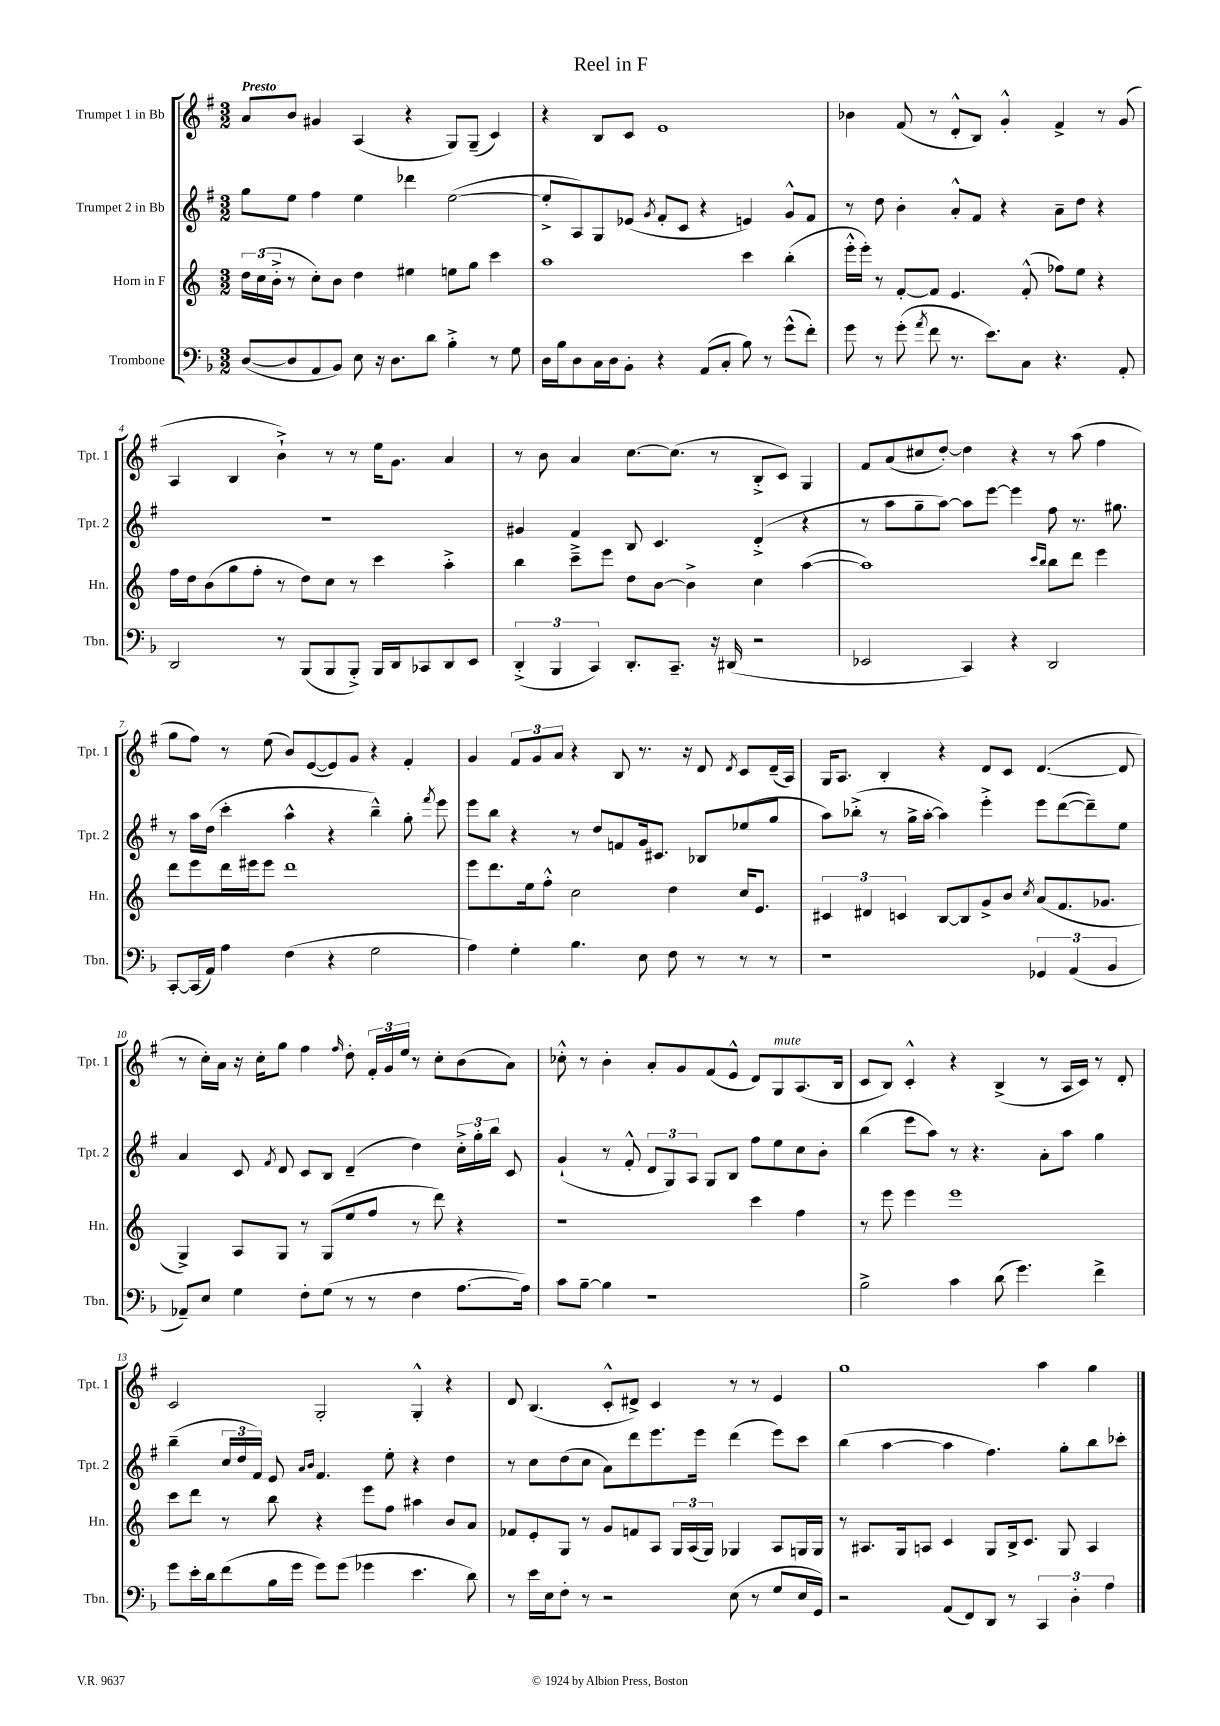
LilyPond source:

\header { title = "Reel in F" }
<<
\new StaffGroup <<
\new Staff = "s0" \with { instrumentName = "Trumpet 1 in Bb" shortInstrumentName = "Tpt. 1" } {
    \clef treble \key g \major \numericTimeSignature \time 3/2 \tempo "Presto"
    \autoBeamOff a'8[ b'8] gis'4 a4( r4 g8[) g8]--( c'4) |
    r4 b8[ c'8] e'1 |
    bes'4 fis'8( r8 d'8[-.-^ b8]) g'4-.-^ fis'4-> r8 g'8( |
    a4 b4 b'4-!->) r8 r8 e''16[ g'8.] a'4 |
    r8 b'8 a'4 c''8.[~ c''8.]( r8 b8[-.-> c'8]) g4 |
    fis'8[ a'8( cis''8 d''8]~-.) d''4 r4 r8 a''8( fis''4 |
    g''8[ fis''8]) r8 e''8( b'8[) e'8~( e'8) g'8] r4 fis'4-. |
    g'4 \tuplet 3/2 { fis'8[ g'8 a'8] } r4 b8 r8. r16 d'8 \acciaccatura { d'8 } c'8[ d'16--( a16]) |
    g16[ a8.] b4-. r4 d'8[ c'8] d'4.~( d'8 |
    r8 c''16[-.) a'16] r16 c''16[-. g''8] fis''4 \grace { fis''16 } d''8-. \tuplet 3/2 { fis'16[-. g'16 e''16] } r8 c''8[-. b'8( a'8]) |
    ces''8-.-^ r8 b'4-. a'8[-. g'8 fis'8( e'8]-^ d'8[) g8^\markup { \italic "mute" } a8.( b16] |
    c'8[ b8]) c'4-.-^ r4 b4->( r8 a16[ c'16]) r8 d'8-. |
    c'2 g2-. g4-.-^ r4 |
    d'8 b4.( c'8[-.-^ dis'8]->) c'4 r8 r8 e'4 |
    g''1 a''4 g''4 \bar "|." |
}
\new Staff = "s1" \with { instrumentName = "Trumpet 2 in Bb" shortInstrumentName = "Tpt. 2" } {
    \clef treble \key g \major \numericTimeSignature \time 3/2
    \autoBeamOff g''8[ e''8] fis''4 e''4 des'''4 e''2~( |
    e''8[-.-> a8) g8 ees'8]( \acciaccatura { g'8 } fis'8[-. c'8] r4 e'4) g'8[-^ fis'8] |
    r8 d''8 b'4-. a'8[-.-^ fis'8] r4 a'8[-- d''8] r4 |
    R1. |
    gis'4 fis'4 b8 c'4. d'4-.->( r4 |
    r8 a''8[ g''8-- a''8]~) a''8[ e'''8]~ e'''4 fis''8 r8. gis''8. |
    r8 a''16[ d''16]( c'''4-. a''4-^ r4 b''4---^) g''8-. \acciaccatura { fis'''8 } e'''8 |
    e'''8[ b''8] r4 r8 d''8[ f'8 g'16 cis'8.] bes8[ ees''8( g''8] |
    a''8[) bes''8]-.->( r8 g''16[-> a''16]~-. a''4) e'''4-.-> e'''8[ d'''8~( d'''8--) e''8] |
    a'4 c'8 \acciaccatura { fis'8 } d'8 c'8[ b8] d'4--( d''4) \tuplet 3/2 { c''16[-.-> g''16-. b''16] } c'8 |
    g'4-!( r8 fis'8-.-^ \tuplet 3/2 { d'8[ g8) a8] } g8[ b8] fis''8[ e''8 c''8 b'8]-. |
    b''4( e'''8[ a''8]) r8 r4. a'8[-. a''8] g''4 |
    b''4--( \tuplet 3/2 { c''16[ d''16 fis'16]) } e'8 \grace { a'16[ b'16] } fis'4. e''8-. r4 d''4 |
    r8 c''8[ d''8( c''8] a'8[) d'''8 e'''8. e'''16] d'''4( e'''8[) c'''8] |
    b''4( a''4~ a''4 fis''4.) g''8[-. b''8 ces'''8]-. \bar "|." |
}
\new Staff = "s2" \with { instrumentName = "Horn in F" shortInstrumentName = "Hn." } {
    \clef treble \key c \major \numericTimeSignature \time 3/2
    \autoBeamOff \tuplet 3/2 { d''16[ c''16( b'16]-.-> } r8 c''8[-.) b'8] d''4 eis''4 e''8[ g''8] c'''4 |
    a''1 c'''4 b''4-.( |
    e'''16[-.-^ e'''16]-.) r8 f'8[~-. f'8] e'4. f'8-.-^( fes''8[) e''8] r4 |
    f''16[ d''16 b'8( g''8 f''8]-. r8 d''8[) c''8] r8 c'''4 a''4-.-> |
    b''4 c'''8[---> e'''8] d''8[ b'8]~ b'4-> c''4 a''4~( |
    a''1) \grace { c'''16[ b''16] } b''8[ d'''8] e'''4 |
    d'''8[ e'''8 d'''16 eis'''16 eis'''8] d'''1 |
    e'''8[ d'''8. e''16 f''8]-.-^ c''2 d''4 c''16[ e'8.] |
    \tuplet 3/2 { cis'4 dis'4 c'4 } b8[~ b8 g'8-> b'8] \acciaccatura { c''8 } a'8[( f'8. ges'8.] |
    g4->) a8[ g8] r8 g8[( e''8 f''8] r8 d'''8) r4 |
    r1 c'''4 f''4 |
    r8 e'''8 e'''4 e'''1 |
    c'''8[ d'''8] r8 b''8 r4 e'''8[ f''8] ais''4 b'8[ a'8] |
    fes'8[ e'8-. g8] r8 g'8[ f'8 a8] \tuplet 3/2 { g16[ a16( g16]) } ges4 a8[ g16 g16] |
    r8 ais8.[ g16 a8] c'4 g8[ b16-> c'8.] g8 a4 \bar "|." |
}
\new Staff = "s3" \with { instrumentName = "Trombone" shortInstrumentName = "Tbn." } {
    \clef bass \key f \major \numericTimeSignature \time 3/2
    \autoBeamOff d8[~( d8 a,8 bes,8]) e8 r16 d8.[ d'8] bes4-.-> r8 g8 |
    d16[ bes16 d8 c16 d16 bes,8]-. r4 a,8[( c8]-. bes8) r8 g'8[-^( f'8]-.) |
    g'8 r8 g'8-.( \acciaccatura { a'8 } f'8 r8. e'8.[) c8] r4. a,8-. |
    d,2 r8 bes,,8[( bes,,8 bes,,8]-.->) bes,,16[ d,16 ces,8 d,8 e,8] |
    \tuplet 3/2 { d,4-.->( bes,,4 c,4) } d,8.[-. c,8.]-- r16 dis,16( r2 |
    ees,2 c,4) r4 d,2 |
    c,8[~-. c,16( a,16]) a4 f4( r4 g2 |
    a4) g4-. bes4. e8 f8 r8 r8 r8 |
    r1 \tuplet 3/2 { ges,4 a,4( bes,4 } |
    aes,8[--) e8] g4 f8[-. g8]( r8 r8 f4 a8.[~ a16]) |
    c'8[ bes8]~-- bes4 r1 |
    bes2-> c'4 d'8( g'4.) f'4-> |
    g'8[ e'16-. d'16 f'8( bes16 g'16] g'8[) g'8]( ges'4 e'4. d'8) |
    r8 e'16[ e16 f8]-. r8 r2 e8( r8 g8[ e16 g,16]) |
    r2 a,8[( f,8) d,8] r8 \tuplet 3/2 { c,4 d4-. a4 } \bar "|." |
}
>>
>>
